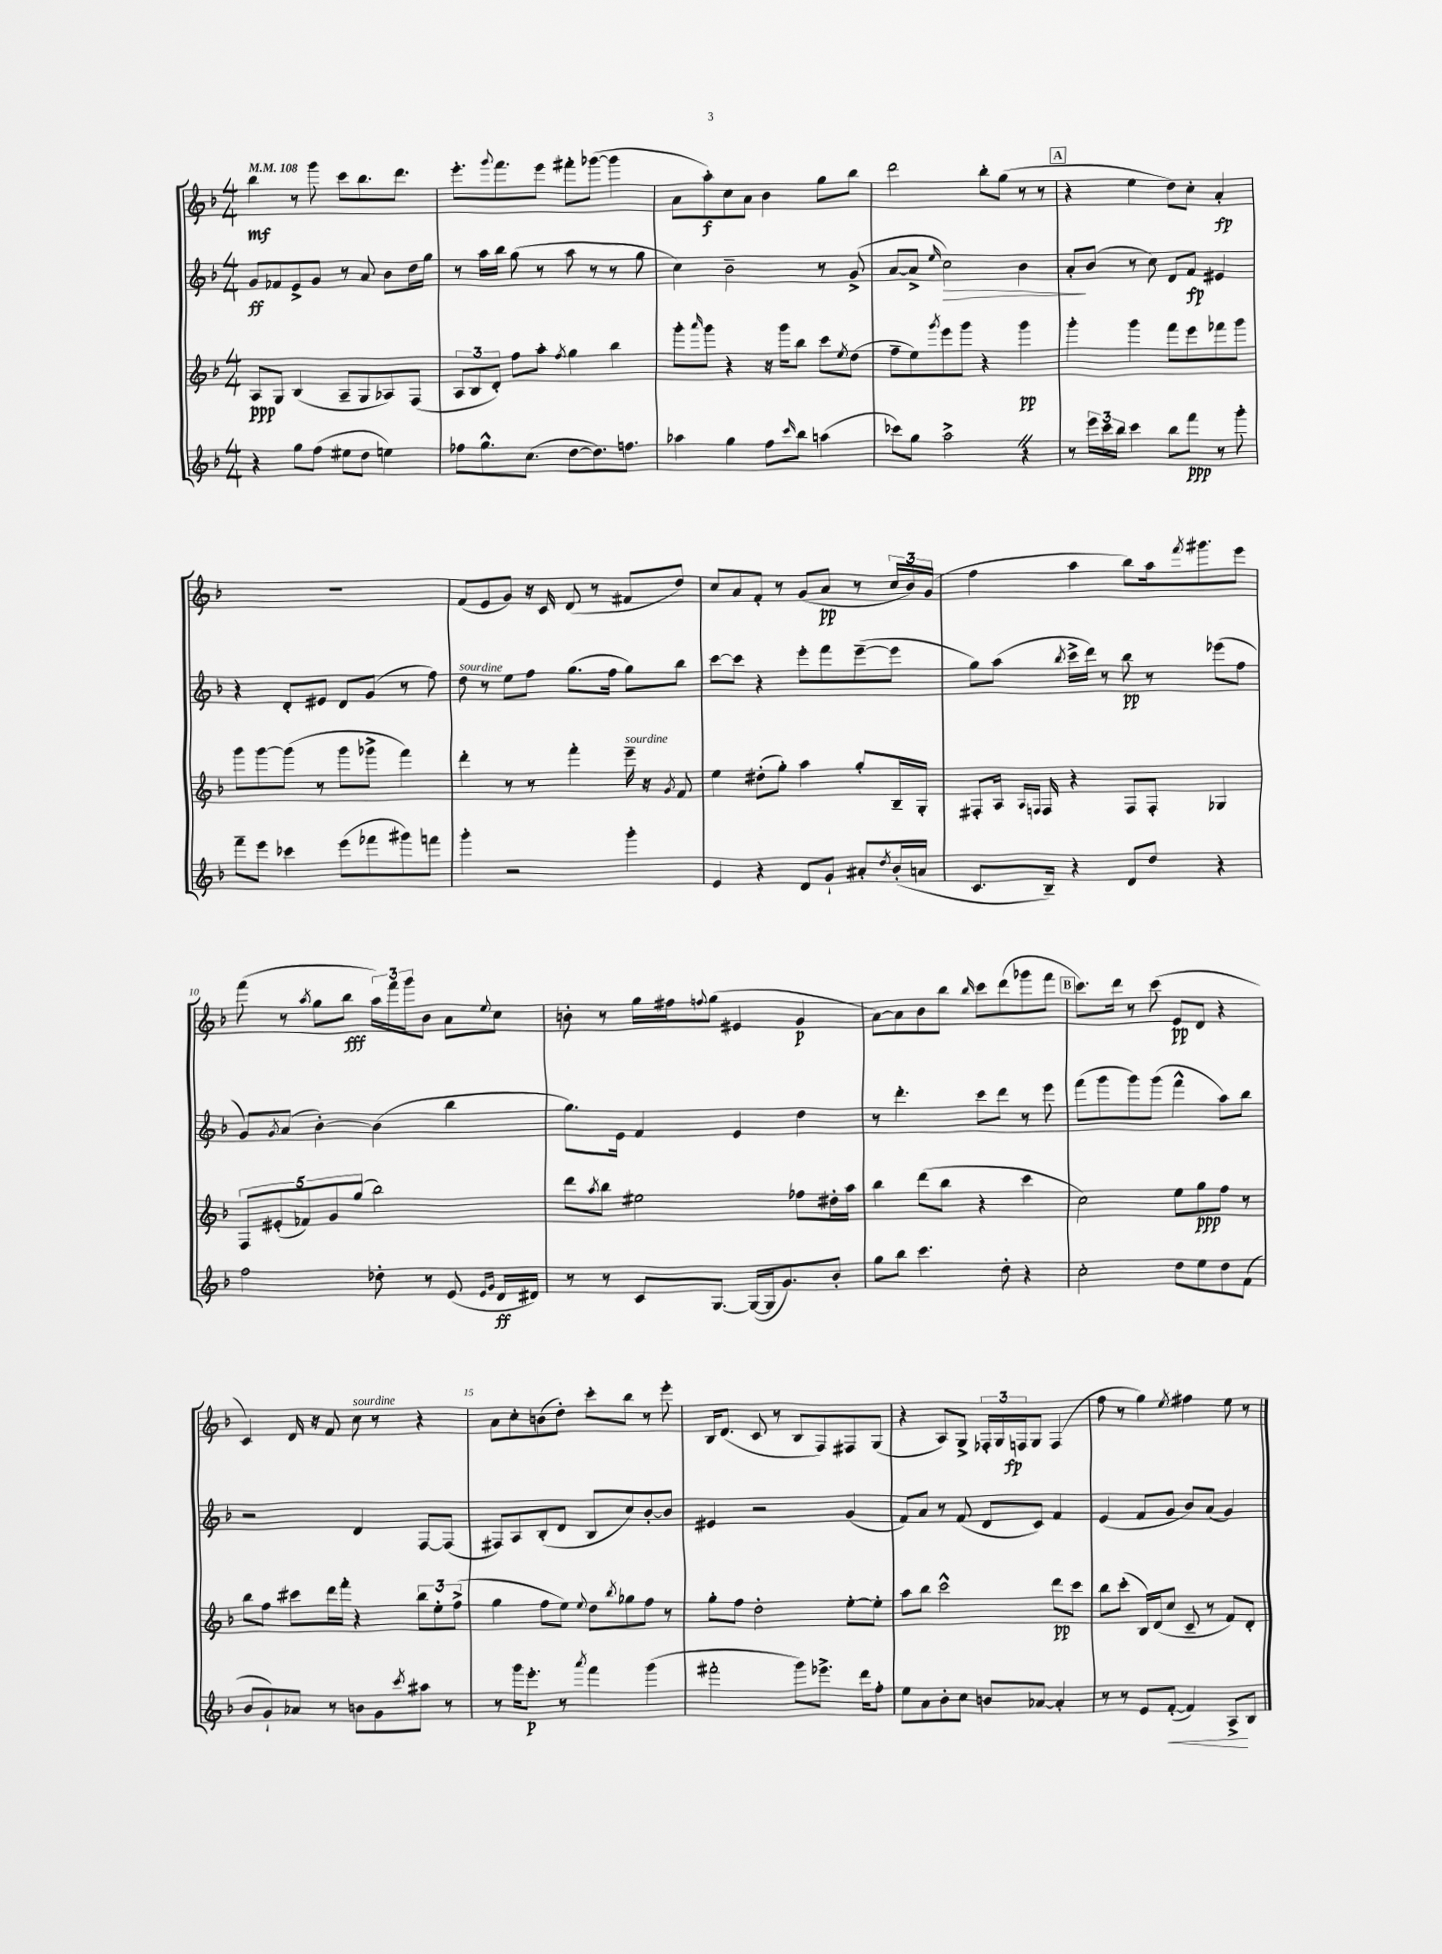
<<
\new StaffGroup <<
\new Staff = "s0" {
    \clef treble \key f \major \numericTimeSignature \time 4/4 \tempo 4 = 108
    bes''4\mf r8 g'''8 c'''8 bes''8. d'''8. |
    e'''8.-. \appoggiatura { g'''8 } f'''8. e'''8 fis'''8-. ges'''8~( ges'''4 |
    a'8 a''8-.\f) c''8 a'8 bes'4 g''8 bes''8 |
    d'''2 bes''8-. g''8( r8 r8 |
    \mark \markup { \box "A" } r4 e''4 d''8) c''8-. a'4-.\fp |
    R1 |
    f'8( e'8 g'8) r16 c'16 d'8( r8 fis'8 d''8) |
    c''8 a'8 f'8-. r8 g'8( a'8\pp r8 \tuplet 3/2 { c''16 bes'16) g'16( } |
    f''4 a''4 bes''8) a''16 \acciaccatura { f'''8 } gis'''8. e'''8 |
    f'''8( r8 \acciaccatura { a''8 } g''8 bes''8\fff \tuplet 3/2 { a''16) f'''16 g'''16 } bes'8 a'8 \appoggiatura { e''8 } c''8 |
    b'8-. r8 g''16 fis''16 \appoggiatura { f''8 } g''8( eis'4 g'4\p |
    a'8~) a'8 bes'8 bes''8 \grace { bes''16 } c'''8 d'''8( ges'''8 f'''8 |
    \mark \markup { \box "B" } c'''8.) d'''16 r8 c'''8( e'8\pp d'8 r4 |
    c'4) d'16 r16 f'8 c''8^\markup { \italic "sourdine" } r8 r4 |
    a'8 c''8-. b'8( d''8-.) c'''8-. bes''8 r8 e'''8-. |
    bes16 d'8.( c'8 r8 bes8 f8) fis8 g8( |
    r4 a8) g8-> \tuplet 3/2 { fes16-. g16 f16\fp } g8 f4( |
    f''8 r8 g''4) \acciaccatura { e''8 } fis''4 e''8 r8 \bar "|." |
}
\new Staff = "s1" {
    \clef treble \key f \major \numericTimeSignature \time 4/4
    g'8\ff fes'8 e'8-> g'8 r8 a'8 bes'8 d''16 g''16 |
    r8 a''16 bes''16 g''8( r8 a''8 r8 r8 g''8 |
    c''4) bes'2-- r8 g'8->( |
    a'8~ a'8-> \grace { e''16 } c''2\>) bes'4 |
    \mark \markup { \box "A" } a'8-.\! bes'8( r8 c''8) d'8 f'8\fp eis'4 |
    r4 d'8-. eis'8 d'8 g'8( r8 f''8) |
    d''8^\markup { \italic "sourdine" } r8 e''8 f''8 g''8.( f''16 g''8) bes''8 |
    c'''8~ c'''8 r4 e'''8-. f'''8 e'''8~--( e'''8 |
    g''8) a''8( \acciaccatura { bes''8 } c'''16-> d'''16) r8 bes''8\pp r8 ees'''8( f''8 |
    g'8) \acciaccatura { g'8 } a'8( bes'4~-.) bes'4( bes''4 |
    g''8.) e'16 f'4 e'4 d''4 |
    r8 d'''4.-. c'''8 d'''8 r8 e'''8 |
    \mark \markup { \box "B" } f'''8( g'''8 g'''8) g'''8( f'''4-^ a''8) bes''8 |
    r2 d'4 f8~ f8( |
    fis8) a8 bes8-.( d'8 bes8 c''8) bes'8~-. bes'8 |
    eis'4 r2 g'4( |
    f'8) a'8 r8 f'8( d'8 c'8) f'4 |
    e'4( f'8 g'8 bes'8) a'8( g'4) \bar "|." |
}
\new Staff = "s2" {
    \clef treble \key f \major \numericTimeSignature \time 4/4
    a8\ppp g8 bes4( a8-- g8 aes8) f8( |
    \tuplet 3/2 { a8 bes8 d'8-.) } f''8 a''8-. \acciaccatura { f''8 } g''4 bes''4 |
    g'''8-. \grace { a'''16 } g'''8 r4 r16 g'''16 bes''8 c'''8 \acciaccatura { e''8 } d''8( |
    f''8-- e''8) \acciaccatura { g'''8 } e'''8 g'''8 r4 g'''4\pp |
    \mark \markup { \box "A" } g'''4-. g'''4 f'''8 e'''8 fes'''8 g'''8 |
    g'''8 g'''8~ g'''8( r8 g'''8 ges'''8-> f'''4) |
    d'''4-. r8 r8 f'''4-. e'''16--^\markup { \italic "sourdine" } r16 \acciaccatura { g'8 } f'8 |
    e''4 dis''8-.( g''8-.) a''4 g''8-. bes16-- g16-. |
    fis8-. a16 \grace { a16 f16 } f16 r4 f8 f8-. ges4 |
    \tuplet 5/4 { f8 eis'8-.( fes'8) g'8 g''8( } bes''2) |
    d'''8 \acciaccatura { a''8 } bes''8 eis''2 fes''8 dis''16-. a''16 |
    bes''4 d'''8( bes''8 r4 c'''4 |
    \mark \markup { \box "B" } c''2) e''8 g''8\ppp f''8 r8 |
    bes''8 f''8 cis'''8 d'''16 f'''16-. r4 \tuplet 3/2 { bes''8 e''8-. f''8->( } |
    g''4 f''8 e''8) \appoggiatura { e''8 } d''8 \acciaccatura { bes''8 } ges''8 f''8 r8 |
    g''8-. f''8 d''2-. e''8~-. e''8-. |
    a''8 bes''8 c'''2-^ d'''8\pp c'''8 |
    bes''8 c'''8-.( bes16) d'16( c''8 c'8-- r8 f'8) d'8-. \bar "|." |
}
\new Staff = "s3" {
    \clef treble \key f \major \numericTimeSignature \time 4/4
    r4 g''8 f''8( eis''8 d''8 e''4) |
    fes''8 g''8.-^ c''8.( d''8~ d''8.) f''8. |
    aes''4 g''4 f''8 \grace { c'''16 } bes''8 a''4( |
    ces'''8) g''8 a''2-> \once \override BreathingSign.text = \markup { \musicglyph "scripts.caesura.straight" } \breathe r4 |
    \mark \markup { \box "A" } r8 \tuplet 3/2 { e'''16 c'''16 bes''16 } c'''4 bes''8 f'''8\ppp r8 g'''8-. |
    f'''8-- e'''8 ces'''4 e'''8( fes'''8 gis'''8) f'''8 |
    g'''4-. r2 g'''4-. |
    e'4 r4 d'8 g'8-! ais'8-. \acciaccatura { d''8 } bes'16-.( a'16 |
    c'8. bes16--) r4 d'8 d''8 r4 |
    f''2 des''8-. r8 e'8( \grace { e'16 g'16 } d'16\ff dis'16) |
    r8 r8 c'8 g8.~ g16~( g16 g'8.) bes'8-. |
    g''8 bes''8 c'''4. d''8-. r4 |
    \mark \markup { \box "B" } c''2-. d''8 e''8 d''8 f'8( |
    bes'8 g'8-!) aes'8 r8 b'8 g'8 \acciaccatura { c'''8 } ais''8 r8 |
    r8 g'''16 e'''8.-.\p r8 \acciaccatura { a'''8 } f'''4 g'''4( |
    fis'''2-. g'''8) ees'''8.-> d'''16 f''8-. |
    e''8 a'8 bes'8-. c''8 b'8 aes'8~ aes'4-. |
    r8 r8 e'8 f'8~-.\<( f'4) a8->\! bes8 \bar "|." |
}
>>
>>
\layout { \context { \Score \override BarNumber.break-visibility = ##(#f #t #t) barNumberVisibility = #(every-nth-bar-number-visible 5) } }
